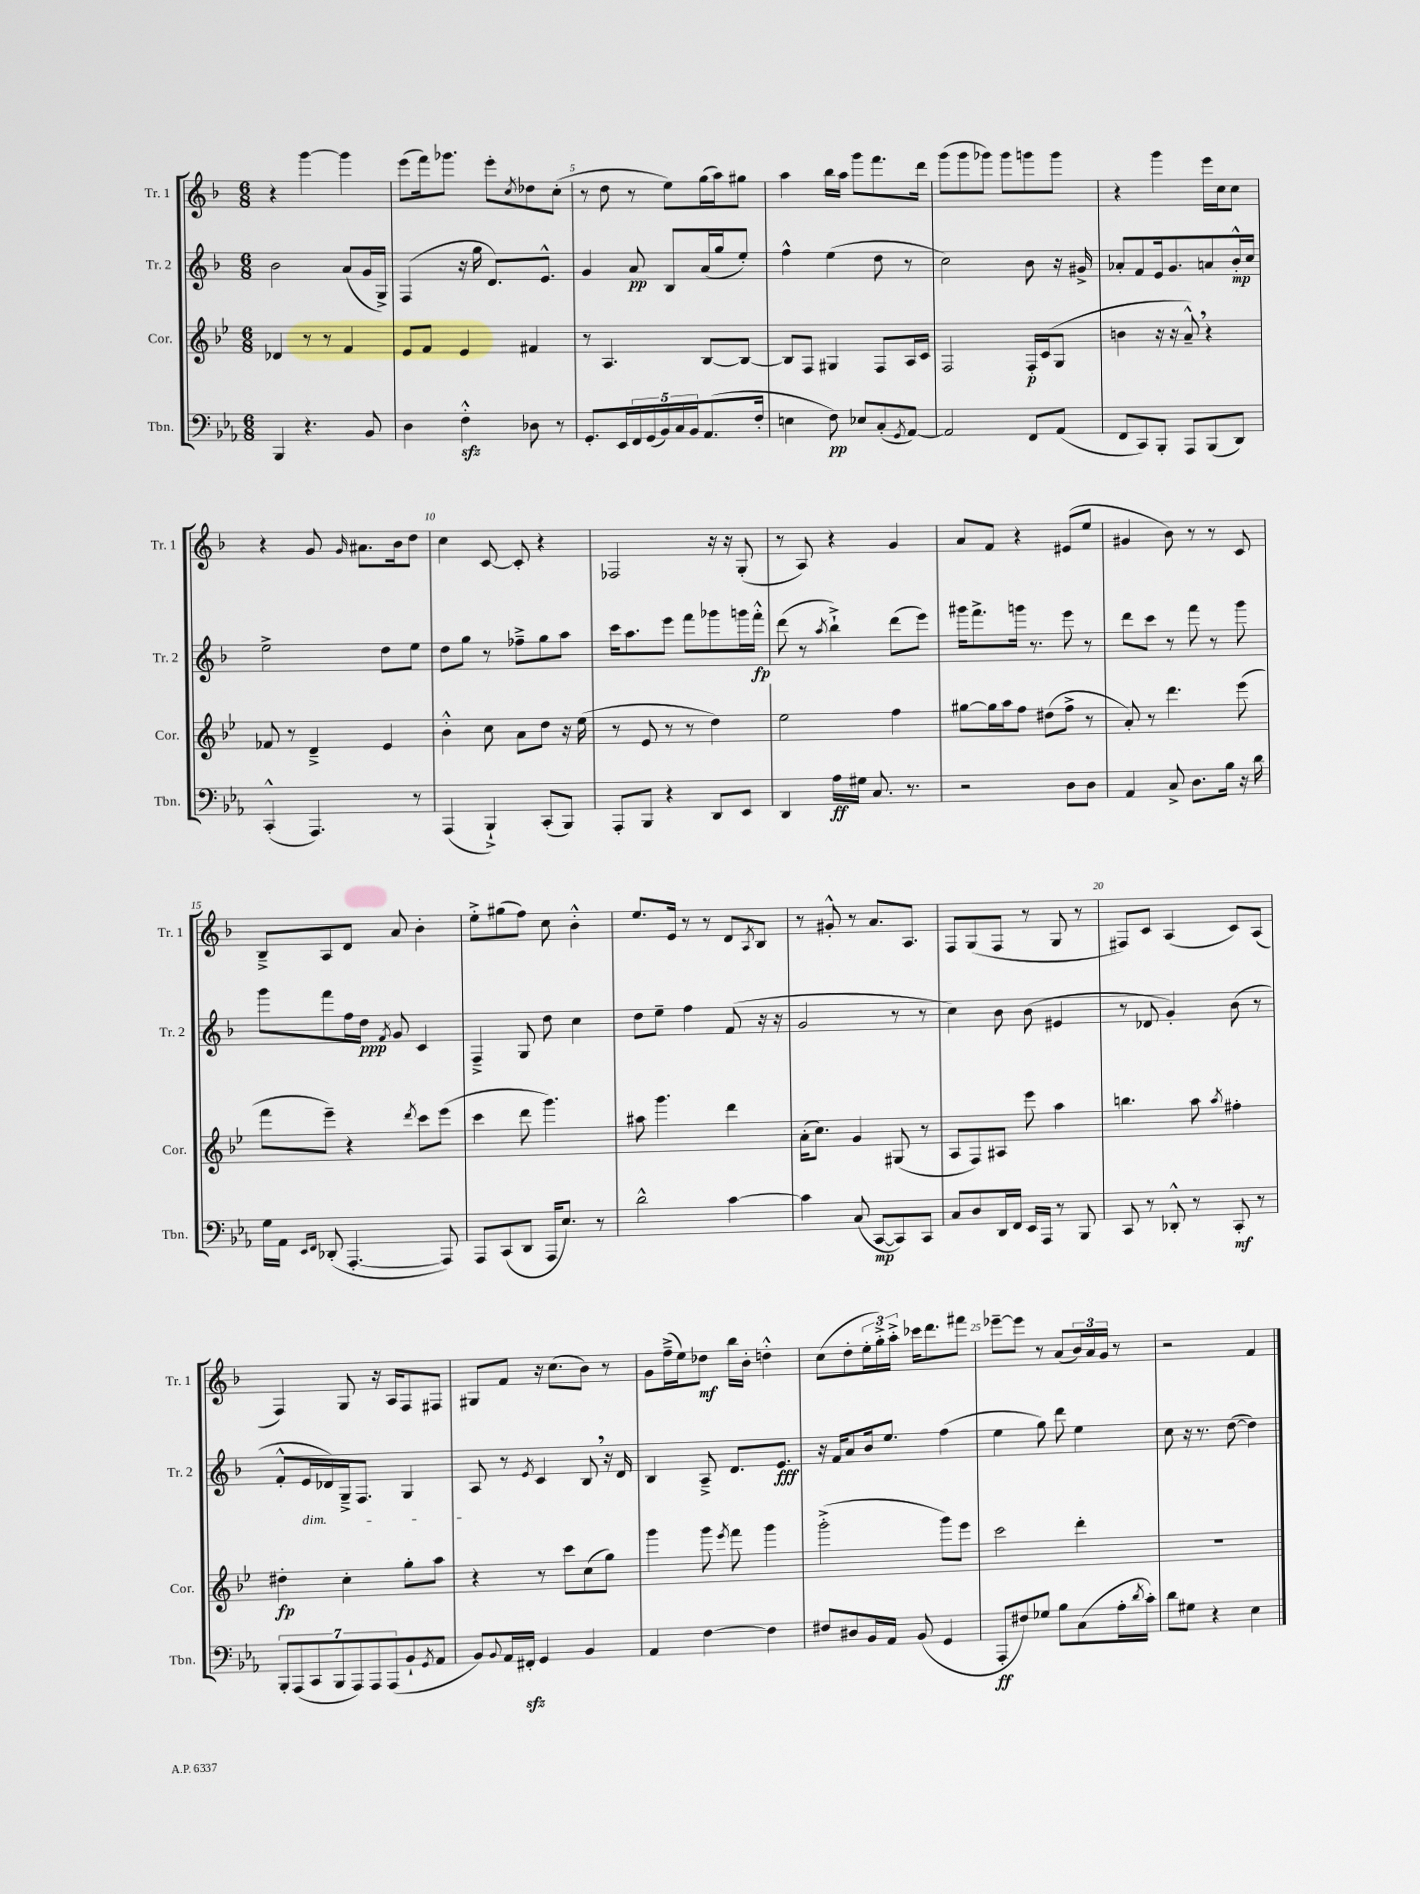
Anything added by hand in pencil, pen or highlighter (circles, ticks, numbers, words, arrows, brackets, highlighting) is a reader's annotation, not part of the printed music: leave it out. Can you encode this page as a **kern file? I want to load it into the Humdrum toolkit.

**kern	**kern	**kern	**kern
*staff4	*staff3	*staff2	*staff1
*clefF4	*clefG2	*clefG2	*clefG2
*k[b-e-a-]	*k[b-e-]	*k[b-]	*k[b-]
*M6/8	*M6/8	*M6/8	*M6/8
4BBB-/	4d-/	2b-\	4r
4.r	8r	.	[4ggg\
.	8r	.	.
.	4f/	(8a/L	4ggg\]
8BB-/	.	16g/L	.
.	.	16G^/JJ)	.
=	=	=	=
4D\	8e-/L	(4F/	(8eee\L
.	8f/J	.	16fff\k)
.	.	.	8.ggg-\J
4F'^^\	4e-/	16r	.
.	.	16gg\	.
.	.	8.d/L)	8eee'\L
.	.	.	8qcc/
8D-\	4f#/	.	8dd-\
.	.	8.e^^/J	.
8r	.	.	(8cc'\J
=	=	=	=
8.GG'/L	8r	4g/	8r
.	4.A/	.	8dd\
16EE-/L	.	.	.
20FF/	.	8a/	8r
(20GG/	.	.	.
20BB-/)	.	.	.
.	.	8B-/L	8ee\L)
20C/	.	.	.
20BB-/J	.	.	.
(8.AA-/	[8B-/L	(16a/L	(16gg\L
.	.	16gg/J	16aa\J)
.	8B-/_J	8ee'/J)	8gg#\J
16F'/Jk	.	.	.
=	=	=	=
4E\	8B-/]L	4ff^^\	4aa\
.	8F/J	.	.
8F\)	4G#/	(4ee\	16bb-\LL
.	.	.	16aa\JJ
8E-/L	.	.	8ggg\L
(8C'/	8F/L	8dd\	8.fff\
8qGG/	.	.	.
[8AA-/J)	16A/L	8r	.
.	16c/JJ	.	16ddd\Jk
=	=	=	=
2AA-/]	2F/	2cc\)	(8ggg\L
.	.	.	8ggg\
.	.	.	8ggg-\J)
.	.	.	8ggg-\L
8FF/L	16F'/LL	8b-\	8ggg\
.	(16c/J	.	.
(8AA-/J	8G/J	16r	8ggg\J
.	.	16g#^/	.
=	=	=	=
8FF/L	4b\	8a-'/L	4r
8CC/)	.	8f/	.
8BBB-'/J	16r	16e/k	4ggg\
.	16r	8.g/	.
8AAA-/L	8a~^^/)	.	.
(8BBB-/	4r	8a/	16eee\LL
.	.	.	16cc\J
8DD/J)	.	16b-'^^/L	8cc\J
.	.	16cc/JJ	.
=	=	=	=
(4CC'^^/	8f-/	2ee^\	4r
.	8r	.	.
4.AAA-/)	4d~^/	.	8g/
.	.	.	16qqg/
.	.	.	8.a#\L
.	4e-/	8dd\L	.
.	.	.	16b-\k
8r	.	8ee\J	8dd\J
=	=	=	=
(4AAA-/	4b-'^^\	8dd\L	4cc\
.	.	8gg\J	.
4BBB-`^/)	8cc\	8r	[8c/
.	8a\L	8ff-~^\L	8c'/]
(8CC'/L	8dd\J	8gg\	4r
8BBB-/J)	16r	8aa\J	.
.	(16ee-\	.	.
=	=	=	=
8AAA-'/L	8r	16ccc\LK	2F-/
.	.	8.aa\	.
8BBB-/J	8e-/	.	.
4r	8r	8eee\J	.
.	8r	8fff\L	.
8DD/L	4dd\)	8ggg-\	16r
.	.	.	16r
8EE-/J	.	16ggg\L	(8G'/
.	.	16fff'^^\JJ	.
=	=	=	=
4DD/	2ee-\	(8ddd\	8r
.	.	8r	8A/)
.	.	8qaa/	.
16A-\LL	.	4bb-`^\)	4r
16G#\JJ	.	.	.
8.C/	.	.	.
.	4ff\	(8ddd\L	4g/
8.r	.	.	.
.	.	8eee\J)	.
=	=	=	=
2r	[8gg#\L	16ggg#\LK	8a/L
.	.	8.fff^\	.
.	16gg#\]L	.	8f/J
.	16aa\J	.	.
.	8ff\J	16ggg\Jk	4r
.	.	8.r	.
.	(8dd#\L	.	.
8D\L	8ff^\J	8eee\	(8e#/L
8D\J	8r	8r	8ee/J
=	=	=	=
4AA-/	8a'/)	8ddd\L	4g#/
.	8r	8ccc\J	.
8C^/	4.ddd\	8r	8b-\)
8.D\L	.	8fff\	8r
.	.	8r	8r
16B-\Jk	.	.	.
16r	(8eee-\	8ggg\	8c/
16d\	.	.	.
=	=	=	=
16G\LL	8fff\L	8ggg\L	8B-~^/L
16AA-\JJ	.	.	.
16qqEE-/LL	.	.	.
16qqFF/JJ	.	.	.
(8DD-'/	8eee-~\J)	8fff\	8A/
[4.AAA-'/	4r	16ff\L	8d/J
.	.	16dd\JJ	.
.	.	8qf/	.
.	.	8g/	8a/
.	8qddd/	.	.
.	8ccc\L	4c/	4b-'\
8AAA-/])	(8eee-\J	.	.
=	=	=	=
8AAA-/L	4ccc\	4F~^/	8ee'^\L
(8CC/	.	.	(8gg#\
8DD/J	8ddd\	8G/	8ff\J)
16AAA-/LK	4.ggg\)	8dd\	8cc\
8.E-/J)	.	.	.
.	.	4cc\	4b-'^^\
8r	.	.	.
=	=	=	=
2d^^\	8aa#\	8dd\L	8.ee/L
.	4.ggg\	8ee~\J	.
.	.	.	16e/Jk
.	.	4ff\	8r
.	.	.	8r
[4c\	4ddd\	(8f/	8d/L
.	.	.	8qA/
.	.	16r	8B-/J
.	.	16r	.
=	=	=	=
4c\]	(16a'\LK	2g/	8r
.	8.cc\J)	.	.
.	.	.	8g#'^^/
(8C/	4g/	.	8r
[8CC/L	.	.	8.a/L
8CC/])	(8G#/	8r	.
.	.	.	8.A/J
8CC/J	8r	8r	.
=	=	=	=
8C/L	8A/L	4cc\)	8F/L
8D/	8F/)	.	(8G/
16DD/L	8A#/J	8b-\	8F/J
16FF/JJ	.	.	.
16EE-/LL	8eee-\	(8b-\	8r
16AAA-/JJ	.	.	.
8r	4aa\	4e#/	8G/
8BBB-/	.	.	8r
=	=	=	=
8CC/	4.bb\	8r	8F#/L)
8r	.	8d-/	8c/J
8DD-'^^/	.	4g'/)	(4A/
8r	8aa\	.	.
.	8qaa/	.	.
8CC'/	4ff#'\	(8b-\	8c/L)
8r	.	8r	(8A/J
=	=	=	=
14BBB-'/L	4dd#'\	8f'^^/L	4F/)
(14AAA-/	.	.	.
.	.	16e/L	.
14CC/	.	.	.
.	.	16d-/)	.
14BBB-/	.	.	.
.	4cc'\	16G~^/J	8G/
14AAA-/)	.	.	.
.	.	8.F/J	.
14AAA-/	.	.	.
.	.	.	16r
(14AAA-/	.	.	.
.	.	.	16A/LK
8BB-`/	8gg'\L	4G/	8F/
8qGG/	.	.	.
8AA-/J	8aa\J	.	8F#/J
=	=	=	=
8BB-/L)	4r	8A/	8G#/L
8qqBB-/	.	.	.
16AA-/L	.	8r	8f/J
16FF#'/JJ	.	.	.
.	.	8qe/	.
4GG/	8r	4c/	16r
.	.	.	(8.cc\L
.	8ccc\L	.	.
4BB-/	(8cc\	8B-/	8b-\J)
.	8gg\J)	16r	8r
.	.	16d/	.
=	=	=	=
4AA-/	4ggg\	4B-/	8g\L
.	.	.	(16ff~^\L
.	.	.	16ee\J)
[4F\	8ggg\	8A~^/	8dd-\J
.	8qeee-/	.	.
.	8fff\	8.d/L	16bb-\LL
.	.	.	16b-'\JJ
4F\]	4ggg\	.	4dd'^^\
.	.	8.e/J	.
=	=	=	=
8F#/L	(2ggg'^\	16r	(8cc\L
.	.	16f/LK	.
8D#/	.	8a/	8dd'\
16BB-/L	.	16b-/k	24ee'\L
.	.	.	24gg'^\)
16AA-/JJ	.	8.ee/J	.
.	.	.	24aa'^\JJ
(8BB-/	.	.	16ccc-\LK
.	.	.	8.ddd\
4GG/	8ggg\L)	(4ff\	.
.	8eee-\J	.	8fff#\J
=	=	=	=
8AAA-'/L	2ccc\	4ee\	[8eee-~\L
8F#/)	.	.	8eee-\]J
8G-/J	.	8gg\)	8r
8B-\L	.	8ddd\	(8a/L
(8C\	4ddd'\	4ee\	24b-/L)
.	.	.	24a/
.	.	.	24g/JJ
16A-'\L	.	.	8r
8qd/	.	.	.
16c'\JJ)	.	.	.
=	=	=	=
8d\L	2.r	8cc\	2r
8G#\J	.	16r	.
.	.	8.r	.
4r	.	.	.
.	.	([8dd\	.
4E-\	.	4dd\])	4f/
==	==	==	==
*-	*-	*-	*-
